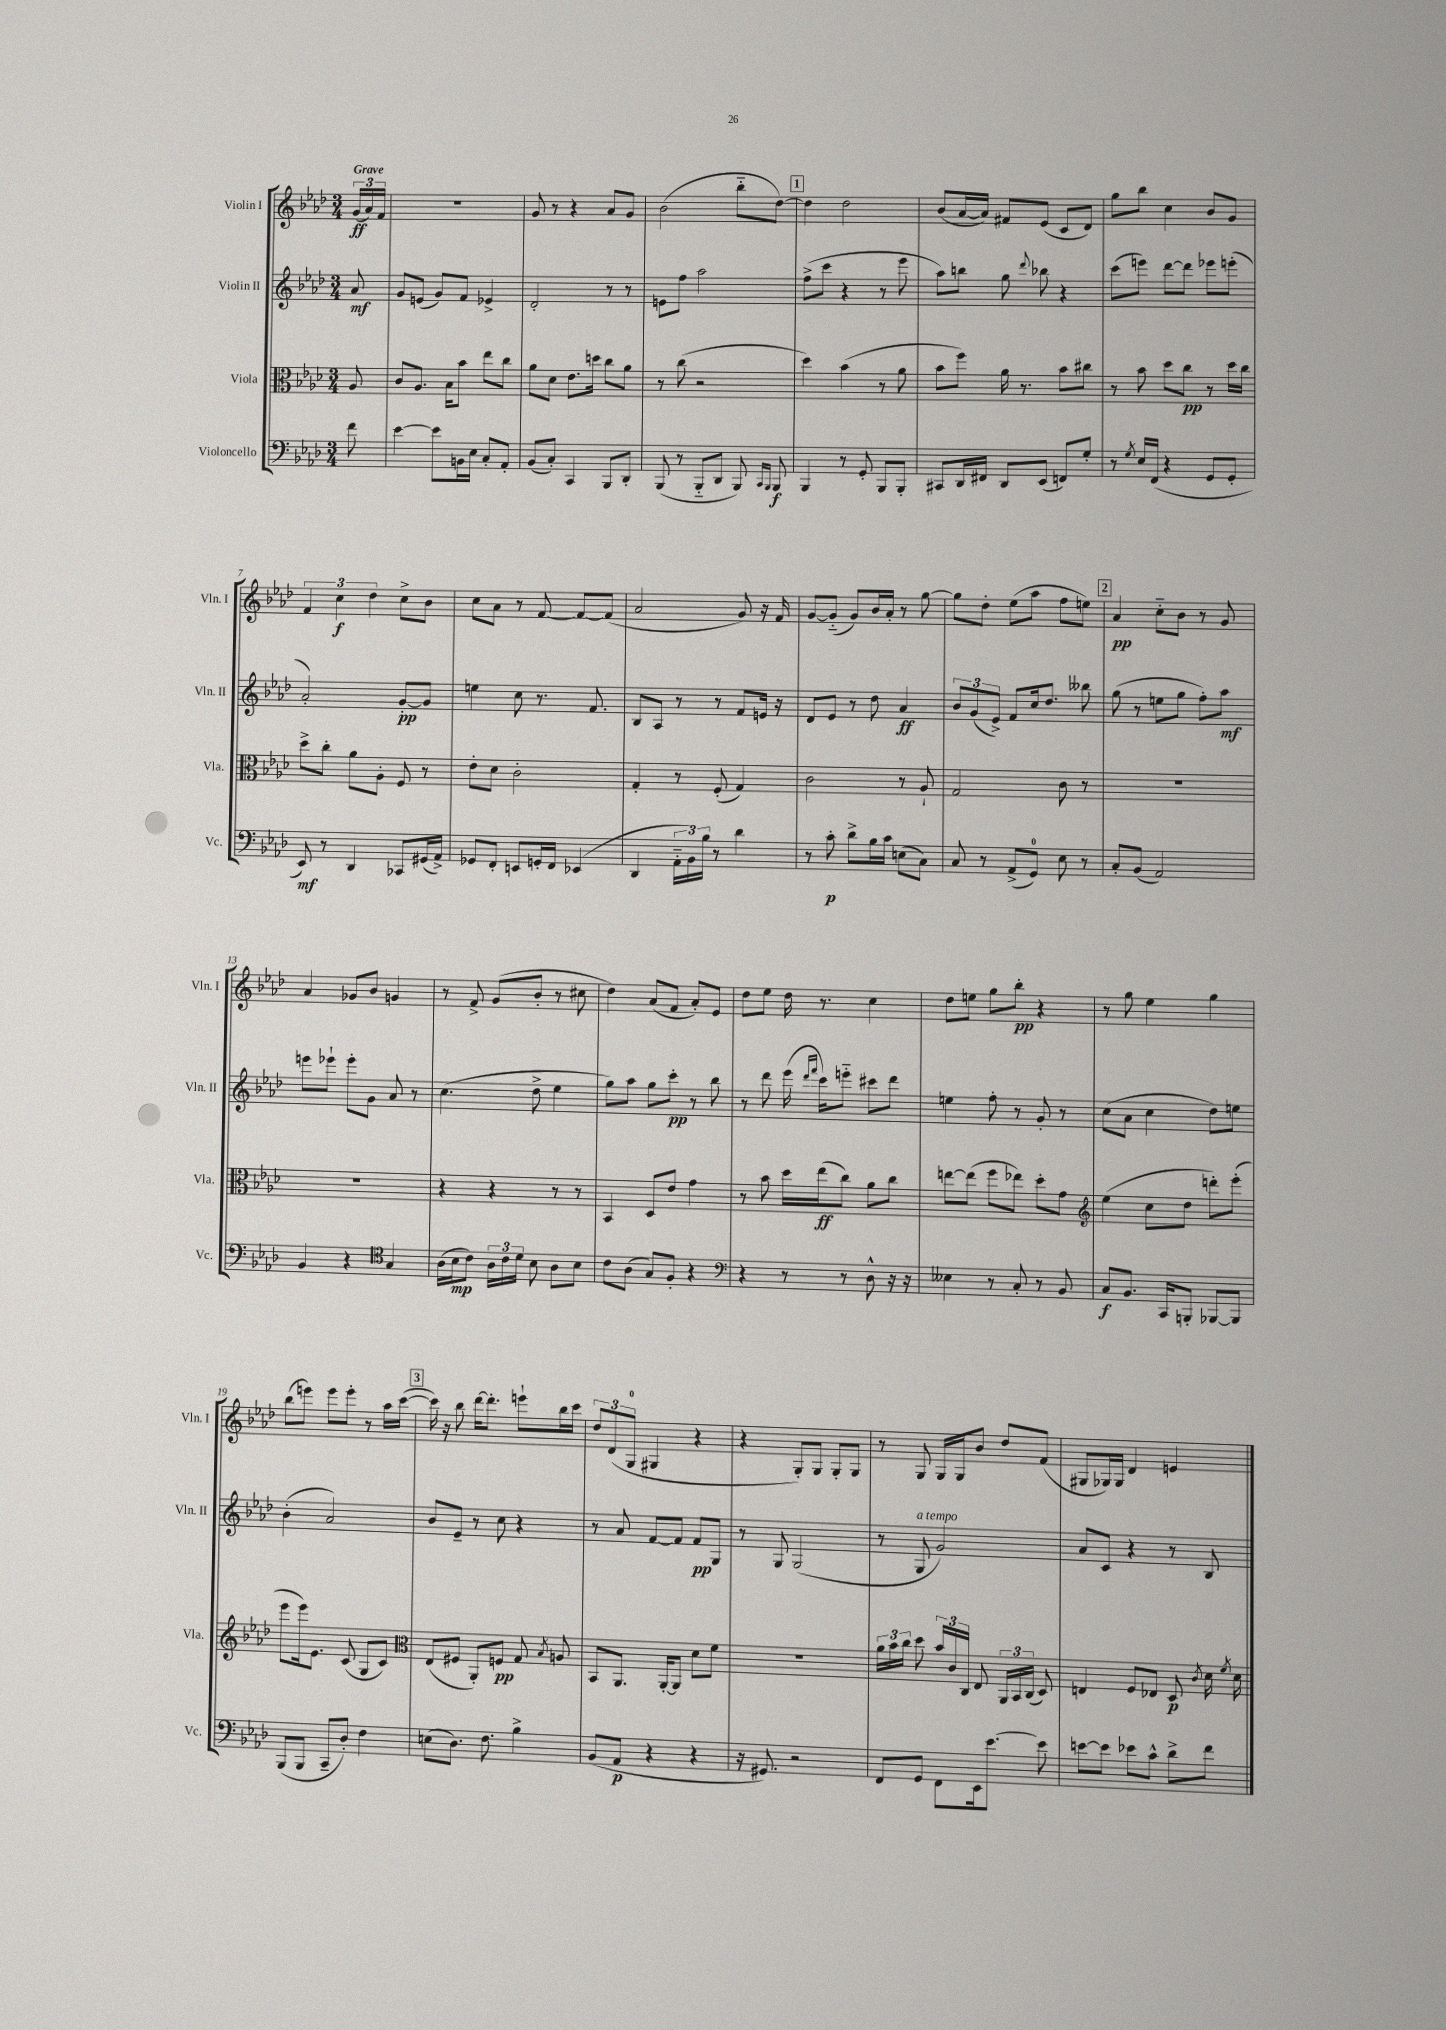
<<
\new StaffGroup <<
\new Staff = "s0" \with { instrumentName = "Violin I" shortInstrumentName = "Vln. I" } {
    \clef treble \key aes \major \numericTimeSignature \time 3/4 \partial 8 \tempo "Grave"
    \autoBeamOff \tuplet 3/2 { g'16[\ff( aes'16) f'16] } |
    R2. |
    g'8 r8 r4 aes'8[ g'8] |
    bes'2( bes''8[-_ des''8]~) |
    \mark \markup { \box "1" } des''4 des''2 |
    bes'8[( aes'16~ aes'16]) fis'8[ ees'8]( c'8[ des'8]) |
    g''8[ bes''8] c''4 bes'8[ g'8] |
    \tuplet 3/2 { f'4 c''4\f des''4 } c''8[-> bes'8] |
    c''8[ aes'8] r8 f'8~ f'8[~ f'8]( |
    aes'2 g'8) r16 f'16 |
    g'8[~ g'8]-_( g'8[) bes'16 aes'16]-. r8 g''8~ |
    g''8[ des''8]-. ees''8[( aes''8] f''8[ e''8]) |
    \mark \markup { \box "2" } aes'4\pp c''8[-_ bes'8] r8 g'8 |
    aes'4 ges'8[ bes'8] g'4 |
    r8 f'8-> g'8[( bes'8]-. r8 cis''8 |
    des''4) aes'8[( f'8] aes'8[-.) ees'8] |
    des''8[ ees''8] des''16 r8. c''4 |
    des''8[ e''8] g''8[ bes''8]-.\pp r4 |
    r8 g''8 ees''4 g''4 |
    bes''8[( e'''8]) e'''8[ e'''8]-. r8 aes''16[ c'''16]~( |
    \mark \markup { \box "3" } c'''16) r16 bes''8 des'''16[~ des'''8.]-. e'''8[-! bes''16 c'''16] |
    \tuplet 3/2 { des''8[ des'8( g8]-0 } gis4 r4 |
    r4 g8[-.) g8] g8[-. g8] |
    r8 g8 g16[ g16 bes'8] des''8[ f'8]( |
    gis8[ ges16) ges16] des'4 e'4 \bar "|." |
}
\new Staff = "s1" \with { instrumentName = "Violin II" shortInstrumentName = "Vln. II" } {
    \clef treble \key aes \major \numericTimeSignature \time 3/4 \partial 8
    \autoBeamOff aes'8\mf |
    g'8[ e'8]( g'8[) f'8] ees'4-> |
    des'2-. r8 r8 |
    e'8[ f''8] aes''2 |
    \mark \markup { \box "1" } f''8[->( c'''8] r4 r8 ees'''8 |
    aes''8[) b''8] g''8 \appoggiatura { des'''8 } bes''8 r4 |
    c'''8[( e'''8]) des'''8[~ des'''8] ees'''8[ e'''8]-.( |
    aes'2-.) g'8[~-.\pp g'8] |
    e''4 c''8 r8. f'8. |
    bes8[ aes8] r8 r8 f'8[ e'16] r16 |
    des'8[ ees'8] r8 des''8 aes'4\ff |
    \tuplet 3/2 { bes'8[ g'8( ees'8]->) } f'8[ c''16 des''8.] beses''8 |
    \mark \markup { \box "2" } g''8( r8 e''8[ g''8] f''8[-.) aes''8]\mf |
    e'''8[ ees'''8]-! ees'''8[-. g'8] aes'8 r8 |
    c''4.( des''8-> ees''4 |
    g''8[) aes''8] g''8[ c'''8]-.\pp r8 bes''8 |
    r8 des'''8 ees'''16( \grace { des'''16[ f'''16] } c'''16[) e'''8]-_ cis'''8[ des'''8] |
    e''4 f''8-. r8 g'8-. r8 |
    c''8[( aes'8] c''4 des''8[) e''8] |
    bes'4-.( aes'2) |
    \mark \markup { \box "3" } bes'8[ ees'8]-- r8 c''8 r4 |
    r8 aes'8 f'8[~ f'8] f'8[\pp g8] |
    r8 g8 g2( |
    r8 g8^\markup { \italic "a tempo" } g'2) |
    aes'8[ c'8] r4 r8 bes8 \bar "|." |
}
\new Staff = "s2" \with { instrumentName = "Viola" shortInstrumentName = "Vla." } {
    \clef alto \key aes \major \numericTimeSignature \time 3/4 \partial 8
    \autoBeamOff aes8 |
    c'8[ aes8.] bes16[ bes'8] ees''8[ c''8] |
    aes'8[ des'8] ees'8.[ d''16] c''8[ aes'8] |
    r8 c''8( r2 |
    \mark \markup { \box "1" } des''4) bes'4( r8 aes'8 |
    bes'8[ f''8]) aes'16 r8. bes'8[ cis''8] |
    r8 bes'8 des''8[ c''8]\pp r8 des''16[ c''16] |
    des''8[-> c''8]-. aes'8[ aes8]-. f8 r8 |
    ees'8[-. des'8] c'2-. |
    g4-. r8 f8-.( g4) |
    c'2 r8 aes8-! |
    g2 c'8 r8 |
    \mark \markup { \box "2" } R2. |
    R2. |
    r4 r4 r8 r8 |
    bes,4 des8[ ees'8] g'4 |
    r8 bes'8 des''16[ ees''16\ff( c''8]) aes'8[ c''8] |
    e''8[~ e''8]( f''8[ ees''8]) des''8[-. g'8] |
    \clef treble ees''4( c''8[ des''8] d'''8[-.) ees'''8]-.( |
    ees'''8[ ees'''16) ees'8.] c'8( g8[ c'8]) |
    \mark \markup { \box "3" } \clef alto ees8[( fis8] aes,8[-.) f8]\pp g8 \acciaccatura { bes8 } a8 |
    bes,8[ aes,8.] aes,16[~-. aes,8] des'8[ f'8] |
    R2. |
    \tuplet 3/2 { aes'16[ bes'16 c''16] } des''8 \tuplet 3/2 { bes'16[ c'16 c16] } ees8 \tuplet 3/2 { aes,16[ bes,16 c16]( } des8) |
    e4 f8[ ees8] des8\p \acciaccatura { c'8 } des'16 \acciaccatura { f'8 } des'16 \bar "|." |
}
\new Staff = "s3" \with { instrumentName = "Violoncello" shortInstrumentName = "Vc." } {
    \clef bass \key aes \major \numericTimeSignature \time 3/4 \partial 8
    \autoBeamOff f'8 |
    ees'4~ ees'8[ b,16 ees16] c8[-. aes,8]-. |
    bes,8[( c8]-.) c,4 bes,,8[ des,8]-. |
    bes,,8( r8 bes,,8[-_ des,8] bes,,8) \grace { c,16[ bes,,16] } bes,,8\f |
    \mark \markup { \box "1" } bes,,4 r8 g,8-. bes,,8[ bes,,8]-. |
    cis,8[ des,16 fis,16] des,8[ ees,8]( f,8[) g8]-. |
    r8 \acciaccatura { g8 } ees16[ f,16]( r4 g,8[ g,8]-. |
    ees,8\mf) r8 des,4 ces,8[ gis,16( aes,16]->) |
    ges,8[ f,8]-. e,8[ g,16-. f,16] ees,4( |
    des,4 \tuplet 3/2 { aes,16[-_ bes,16) bes16] } r8 des'4 |
    r8 c'8-.\p des'8[-> bes16 c'16] e8[( c8]) |
    c8 r8 aes,8[->( g,8]-0) ees8 r8 |
    \mark \markup { \box "2" } c8[-. bes,8]( aes,2) |
    bes,4 r4 \clef tenor g4 |
    aes16[( bes16\mp c'8]) \tuplet 3/2 { aes16[ c'16 des'16] } bes8 aes8[ bes8] |
    c'8[ aes8]( g8[) f8]-. r4 |
    \clef bass r4 r8 r8 des8-^ r16 r16 |
    eeses4 r8 c8-. r8 bes,8 |
    c8[\f bes,8.] c,16[ b,,8]-. bes,,8[~ bes,,8] |
    bes,,8[( bes,,8] c,8[-- des8]-.) f4 |
    \mark \markup { \box "3" } e8[( des8.]) f8. bes4-> |
    bes,8[( aes,8]\p r4 r4 |
    r16 gis,8.) r2 |
    f,8[ g,8] f,8[ ees,16 ees'8.]~ ees'8 |
    e'8[~ e'8] ees'8[ c'8]-^ des'8[-> f'8] \bar "|." |
}
>>
>>
